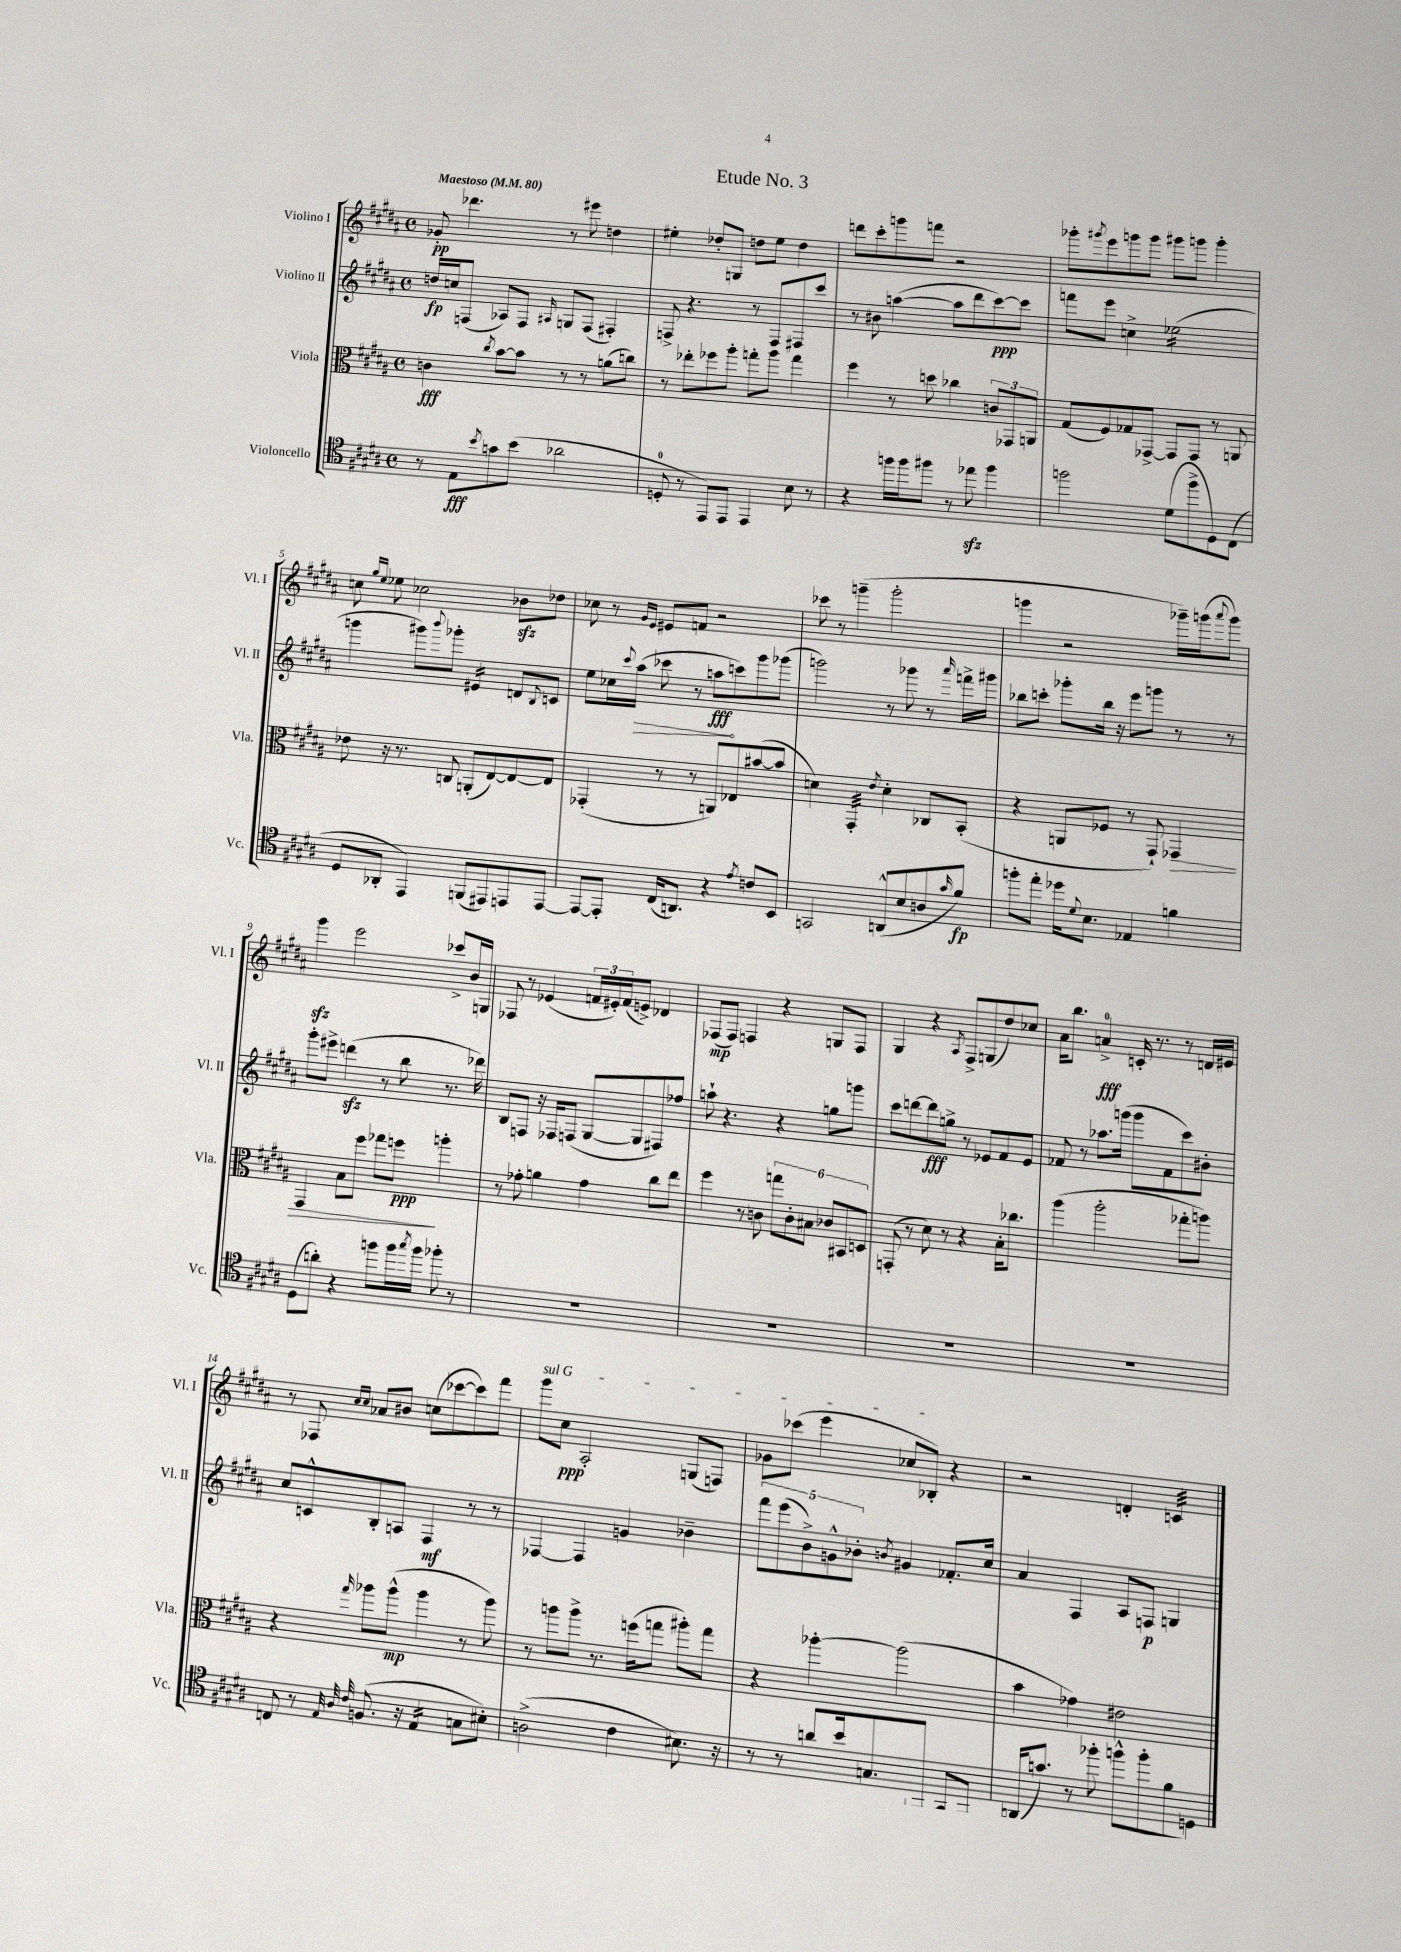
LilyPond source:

\header { title = "Etude No. 3" }
<<
\new StaffGroup <<
\new Staff = "s0" \with { instrumentName = "Violino I" shortInstrumentName = "Vl. I" } {
    \clef treble \key b \major \defaultTimeSignature \time 4/4 \tempo "Maestoso" 4 = 80
    ges'8-.\pp des'''4. r8 eis'''8 d''4 |
    eis''4-. des''8-. g8 d''8 eis''8 d''4 |
    d'''8 cis'''8-. g'''8 f'''8 r2 |
    ges'''8-. \acciaccatura { gis'''8 } e'''8 g'''8 g'''8 gis'''8 g'''8 g'''4-. |
    c''8 \grace { gis''16 e''16 } ees''8 ces''2 bes'8\sfz des''8 |
    ces''8 r8 \grace { gis'16 e'16 } eis'8 f'8 r2 |
    ces'''8 r8 g'''4--( g'''2-. |
    g'''4 r2 ges'''16--) g'''16( \appoggiatura { ais'''8 } g'''8) |
    gis'''4\sfz e'''2 ces'''8-> b'16 g16 |
    fes8 r8 ees'4( \tuplet 3/2 { f'16 eis'16-.) f'16( } e'8->) des'4 |
    fes8\mp( fes8) f4 r4 g8 f8 |
    gis4 r4 \acciaccatura { ais8 } fis8-> g8( dis''8) ces''8 |
    ais'16 b''8. a'4-0->\fff c'16-. r8. r8 d'16 eis'16 |
    r8 fes8 \grace { cis''16 cis''16 } aes'8 bis'8 c''8( ces'''8~ ces'''8) fis'''8 |
    \once \override TextSpanner.bound-details.left.text = \markup { \italic "sul G" } gis'''8\startTextSpan cis''8\ppp ais2-. g8( f8) |
    ges'8 ces'''8( e'''4 ces''8 bes8-.\stopTextSpan) r4 |
    r2 d'4-. c'4:32 \bar "|." |
}
\new Staff = "s1" \with { instrumentName = "Violino II" shortInstrumentName = "Vl. II" } {
    \clef treble \key b \major \defaultTimeSignature \time 4/4
    d''16\fp c''16 f8( aes8) f8 \grace { ais16 } g8 f8( fis4-.) |
    f8-> r4. r8 f8 fis8 cis'''8 |
    r8 bis'8 a''4~( a''8 dis'''8 cis'''8~\ppp) cis'''8 |
    f'''8 e'''8 c''4-> ees''2:16( |
    g'''4 gis'''8) \appoggiatura { b'''8 } ges'''8-. eis'4:16 d'8 \appoggiatura { b8 } c'8 |
    e''8 ces''16 \appoggiatura { cis'''8 } \once \override Hairpin.circled-tip = ##t ais''16\>( ces'''8 r8 a''8\fff\! c'''8) gis'''8 ges'''8( |
    g'''2) r8 ges'''8 r8 \grace { ais'''16 } f'''16-> gis'''16 |
    bes''8 c'''8-. ges'''8-. bes''16 r16 e'''8 g'''8 r8 r8 |
    gis'''8-. eis'''8-> d'''4\sfz( r8 b''8 r8. des'''16) |
    b8 f8 r16 fes16 f8( gis8~ gis8 fis8) fes''8 |
    a''8-! r4. r4 g''8 g'''8 |
    cis'''8 d'''8~ d'''8\fff g''8-> r8 ees'8 fis'8 ees'8 |
    fes'8 r8 aes''8. g'''16( g'''8 fes'8 cis'''8) bis'8-. |
    cis''8 c'8-^ b8-. a8 fis4\mf r8 r8 |
    fes4~ fes4 g'4 bes'4-- |
    \tuplet 5/4 { fis'''8 e'''8( b'8->) g'8-^ bes'8-. } \acciaccatura { b'8 } gis'4 fes'8.-. cis''16 |
    ais'4 fis4 ais8 f8\p g4 \bar "|." |
}
\new Staff = "s2" \with { instrumentName = "Viola" shortInstrumentName = "Vla." } {
    \clef alto \key b \major \defaultTimeSignature \time 4/4
    c'4\fff \acciaccatura { cis''8 } b'8~ b'8 r8 r8 a'8( c''8) |
    r8 ees''8-. fes''8 ais''8-. g''8-. ais''8 g''4 |
    fis''4 r8 d''8 ces''4 \tuplet 3/2 { c'8 ges,8 a,8 } |
    gis8( fis8) ges8 ges,8~-> ges,8 ges,8 r8 a,8 |
    ees'8 r16 r8. c8 a,8-.( e8~) e8~ e8 |
    ges,4-.( r8 r8 a,8) ees8 bis'8~( bis'8 |
    d'4) gis,4:32-. \acciaccatura { e'8 } d'4-. ces8 b,8-.( |
    r4 a,8 fes8 r8 gis,8-!) ges,4\> |
    gis,4 b8 fis''8 ges''8 f''8\ppp\! a''4-. |
    r8 ges'8-. a'4 ges'4 cis''8 e''8 |
    fis''4 r8 c'8 \tuplet 6/4 { g''8 c'8-. bis8 ces'8 bis,8 d8 } |
    g,8-.( r8 dis'8) r8 r4 b16-. ces''8. |
    ais''4( ais''2-. ges''8-. a''8) |
    r4 \grace { gis''16 } aes''8 aes''8-^\mp( aes''4 r8 aes''8) |
    r8 a''8 a''8-> r8. f''16( g''8 ais''8-.) g''8 |
    r4 aes''4~-. aes''2( |
    b'4 ges'4) eis'2 \bar "|." |
}
\new Staff = "s3" \with { instrumentName = "Violoncello" shortInstrumentName = "Vc." } {
    \clef tenor \key b \major \defaultTimeSignature \time 4/4
    r8 e8\fff \acciaccatura { b'8 } g'8 b'8( aes'2 |
    d8-0-. r8 e,8) e,8 e,4 b8 r8 |
    r4 f''16 f''16 fis''8 r8 ees''8\sfz fis''4 |
    f''2 dis'8( f''8-> dis8) cis8( |
    dis8 aes,8-. e,4) f,8( eis,8) e,8 e,8~ |
    e,8~ e,8-. cis16( a,8.) r4 \acciaccatura { e'8 } c'8 b,8 |
    g,2 a,8-^( b8 a8 \grace { gis'16 } fis'8\fp) |
    f''8-. e''8-. des''16 \appoggiatura { dis'8 } b8. ees4 f'4 |
    dis8( a'8-.) r4 f''8 f''16 \acciaccatura { gis''8 } f''16 fes''8-. r8 |
    R1 |
    R1 |
    R1 |
    R1 |
    c8 r8 \grace { e32 ais32 cis'32 } f8.( r16 e4:16 g8 bis8-.) |
    a2->( cis'4 bis8.) r16 |
    r8 r8 a'8 b'16 g8. ees,8\f gis,8-. fis,8-- |
    a,16( g'8.) r8 fes''8-. f''8-^ f''8-. fis'8 d8 \bar "|." |
}
>>
>>
